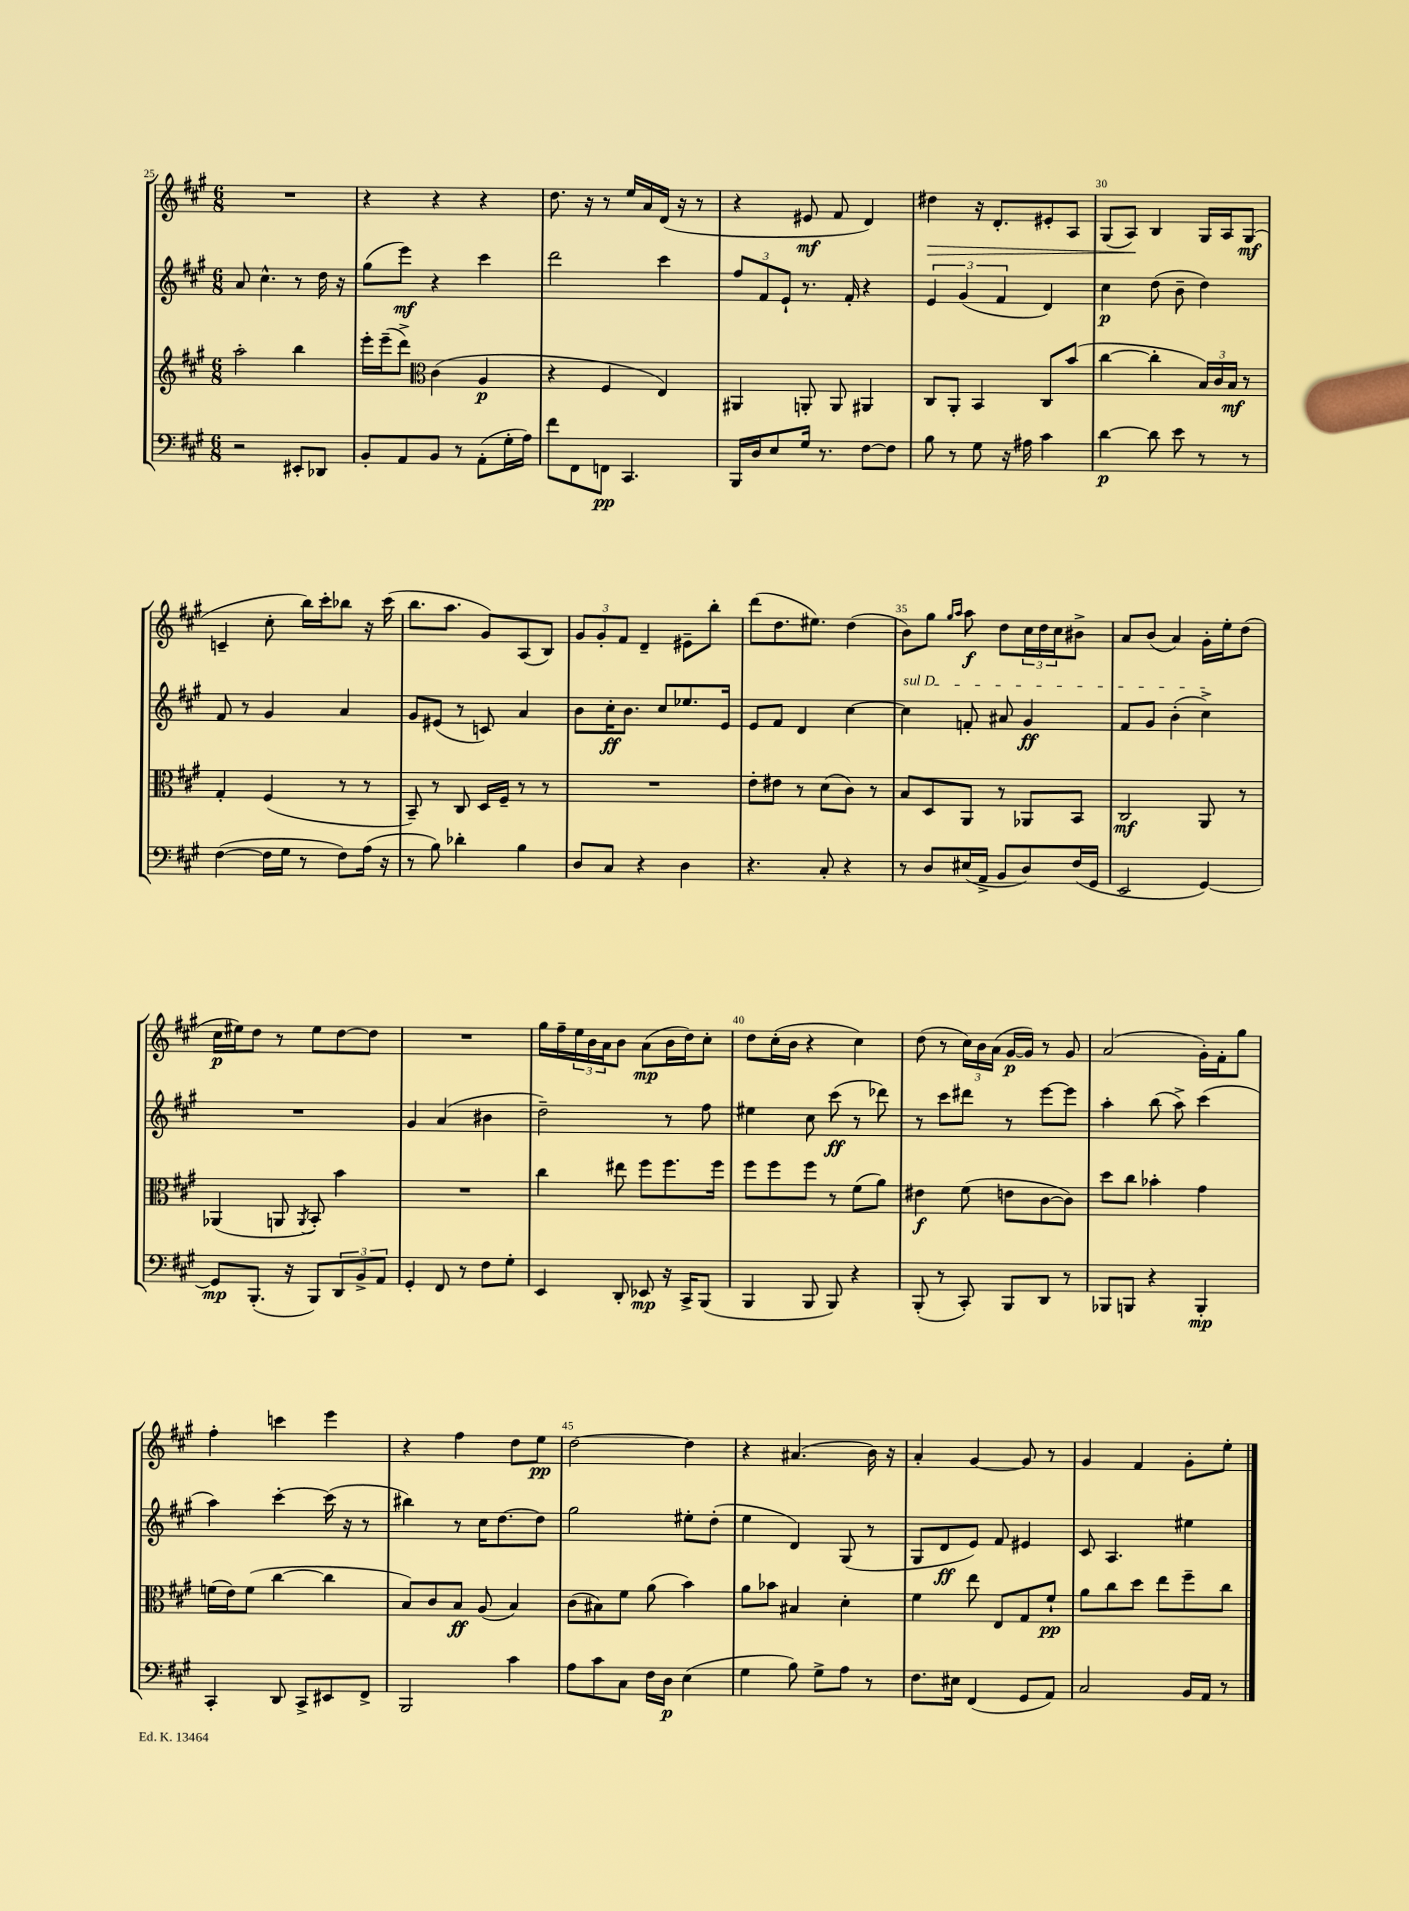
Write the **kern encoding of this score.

**kern	**kern	**kern	**kern
*staff4	*staff3	*staff2	*staff1
*clefF4	*clefG2	*clefG2	*clefG2
*k[f#c#g#]	*k[f#c#g#]	*k[f#c#g#]	*k[f#c#g#]
*M6/8	*M6/8	*M6/8	*M6/8
2r	2aa'	8a	2.r
.	.	4.cc#^^	.
8EE#'	4bb	8r	.
8DD-	.	16dd	.
.	.	16r	.
=	=	=	=
8BB'	16eee'	(8gg#	4r
.	(16eee~	.	.
8AA	8ddd^)	8eee)	.
*	*clefC3	*	*
8BB	(4c#	4r	4r
8r	.	.	.
(8AA'	4A	4ccc#	4r
16G#'	.	.	.
16A)	.	.	.
=	=	=	=
8f#	4r	2ddd	8.dd
8FF#	.	.	.
.	.	.	16r
8FF	4F#	.	8r
4.CC#	.	.	16ee
.	.	.	16a
.	4E)	4ccc#	(16d
.	.	.	16r
.	.	.	8r
=	=	=	=
16BBB	4AA#	12ff#	4r
16D	.	.	.
.	.	12f#	.
8E	.	.	.
.	.	12e`	.
16G#	8AA'	8.r	8e#
8.r	.	.	.
.	8AA	.	8f#
.	.	16f#'	.
[8F#	4AA#	4r	4d)
8F#]	.	.	.
=	=	=	=
8B	8C#	6e	4dd#
8r	8AA'	.	.
.	.	(6g#	.
8G#	4BB	.	16r
.	.	.	8.d'
.	.	6f#	.
16r	.	.	.
16A#	.	.	.
4c#	8C#	4d)	8e#'
.	(8b	.	8A
=	=	=	=
[4d	[4cc#	4cc#	(8G#
.	.	.	8A)
8d]	4cc#']	(8dd	4B
8e	.	8b~	.
8r	24B)	4dd)	16G#
.	24c#	.	.
.	.	.	16A
.	24B	.	.
8r	8r	.	(8G#
=	=	=	=
([4F#	4G#'	8f#	4c~
.	.	8r	.
16F#]	(4F#	4g#	8cc#'
16G#	.	.	.
8r	.	.	16bb)
.	.	.	16ccc#'
8F#)	8r	4a	8bb-
(16A	8r	.	16r
16r	.	.	(16ccc#
=	=	=	=
8r	8BB~)	8g#	8.bb
8B)	8r	(8e#	.
.	.	.	8.aa
4d-'	8C#	8r	.
.	16D	8c)	8g#)
.	16F#~	.	.
4B	8r	4a	(8A
.	8r	.	8B)
=	=	=	=
8D	2.r	8b	12g#
.	.	.	12g#'
8C#	.	16cc#'	.
.	.	.	12f#
.	.	8.b	.
4r	.	.	4d~
.	.	8cc#	.
4D	.	8.ee-	8e#~
.	.	.	8bb'
.	.	16e	.
=	=	=	=
4.r	8e'	8e	(8ddd
.	8e#	8f#	8.dd
.	8r	4d	.
.	.	.	8.ee#)
8C#'	(8d	.	.
4r	8c#)	[4cc#	(4dd
.	8r	.	.
=	=	=	=
8r	8B	4cc#]	8b)
8D	8D	.	8gg#
.	.	.	16qqgg#
.	.	.	16qqaa
(16E#	8AA	8f'	8aa
16AA^	.	.	.
8BB	8r	8a#	8dd
8D)	8AA-	4g#	24cc#
.	.	.	24dd
.	.	.	24cc#
(16F#	8BB	.	8b#^
16GG#	.	.	.
=	=	=	=
2EE	2C#	8f#	8a
.	.	8g#	(8b
.	.	(4b'	4a)
[4GG#)	8AA	4cc#^)	16g#'
.	.	.	16ee'
.	8r	.	(8dd
=	=	=	=
8GG#]	(4AA-	2.r	16cc#
.	.	.	16ee#)
(8.BBB'	.	.	8dd
.	8AA	.	8r
16r	.	.	.
.	8qAA	.	.
8BBB)	8BB')	.	8ee#
12DD	4b	.	[8dd
12BB^	.	.	.
.	.	.	8dd]
12AA	.	.	.
=	=	=	=
4GG#'	2.r	4g#	2.r
8FF#	.	(4a	.
8r	.	.	.
8F#	.	4b#	.
8G#'	.	.	.
=	=	=	=
4EE	4cc#	2dd~)	16gg#
.	.	.	16ff#~
.	.	.	24ee
.	.	.	24b
.	.	.	24a
8DD'	8ee#	.	8b
8EE-	8ff#	.	(8a
16r	8.ff#	8r	16b
16CC#^	.	.	16dd)
(8BBB	.	8ff#	8cc#'
.	16ff#	.	.
=	=	=	=
4BBB	8ff#	4ee#	8dd
.	8ff#	.	(16cc#'
.	.	.	16b
8BBB	8ff#	8cc#	4r
8BBB)	8r	(8ccc#	.
4r	(8f#	8r	4cc#)
.	8a)	8ddd-)	.
=	=	=	=
(8BBB'	4e#	8r	(8dd
8r	.	8ccc#	8r
8CC#')	(8f#	8ddd#	24cc#)
.	.	.	24b
.	.	.	(24a
8BBB	8e	8r	[16g#
.	.	.	16g#])
8DD	[8c#	[8eee	8r
8r	8c#])	8eee]	8g#
=	=	=	=
8BBB-	8dd	4aa'	(2a
8BBB	8cc#	.	.
4r	4b-'	(8bb	.
.	.	8aa^)	.
4BBB'	4g#	(4ccc#	16g#')
.	.	.	16f#'
.	.	.	8gg#
=	=	=	=
4CC#'	(16f	4aa)	4ff#'
.	16e)	.	.
.	(8f	.	.
8DD	[4cc#	[4ccc#'	4ccc
8CC#^	.	.	.
8EE#	4cc#]	(16ccc#]	4eee
.	.	16r	.
8FF#^	.	8r	.
=	=	=	=
2BBB	8B)	4bb#)	4r
.	8c#	.	.
.	8B	8r	4ff#
.	(8A	16cc#	.
.	.	[8.dd	.
4c#	4B)	.	8dd
.	.	8dd]	8ee
=	=	=	=
8A	(8c#	2gg#	[2dd
8c#	8B#)	.	.
8C#	8f#	.	.
16F#	(8a	.	.
16D	.	.	.
(4E	4b)	8ee#'	4dd]
.	.	(8dd'	.
=	=	=	=
4G#	8a	4ee	4r
.	8b-	.	.
8B)	4B#	4d)	(4.a#
8G#^	.	.	.
8A	4d'	(8G#	.
8r	.	8r	16b)
.	.	.	16r
=	=	=	=
8.F#	4f#	8G#	4a'
.	.	8d	.
16E#	.	.	.
(4FF#	8ee	8e)	[4g#
.	8E	8f#	.
8GG#	8G#	4e#	8g#]
8AA)	8f#`	.	8r
=	=	=	=
2C#	8a	8c#	4g#
.	8cc#	4.A	.
.	8dd	.	4f#
.	8ee	.	.
16BB	8ff#~	4ee#	8g#'
16AA	.	.	.
8r	8cc#	.	8ee'
==	==	==	==
*-	*-	*-	*-
